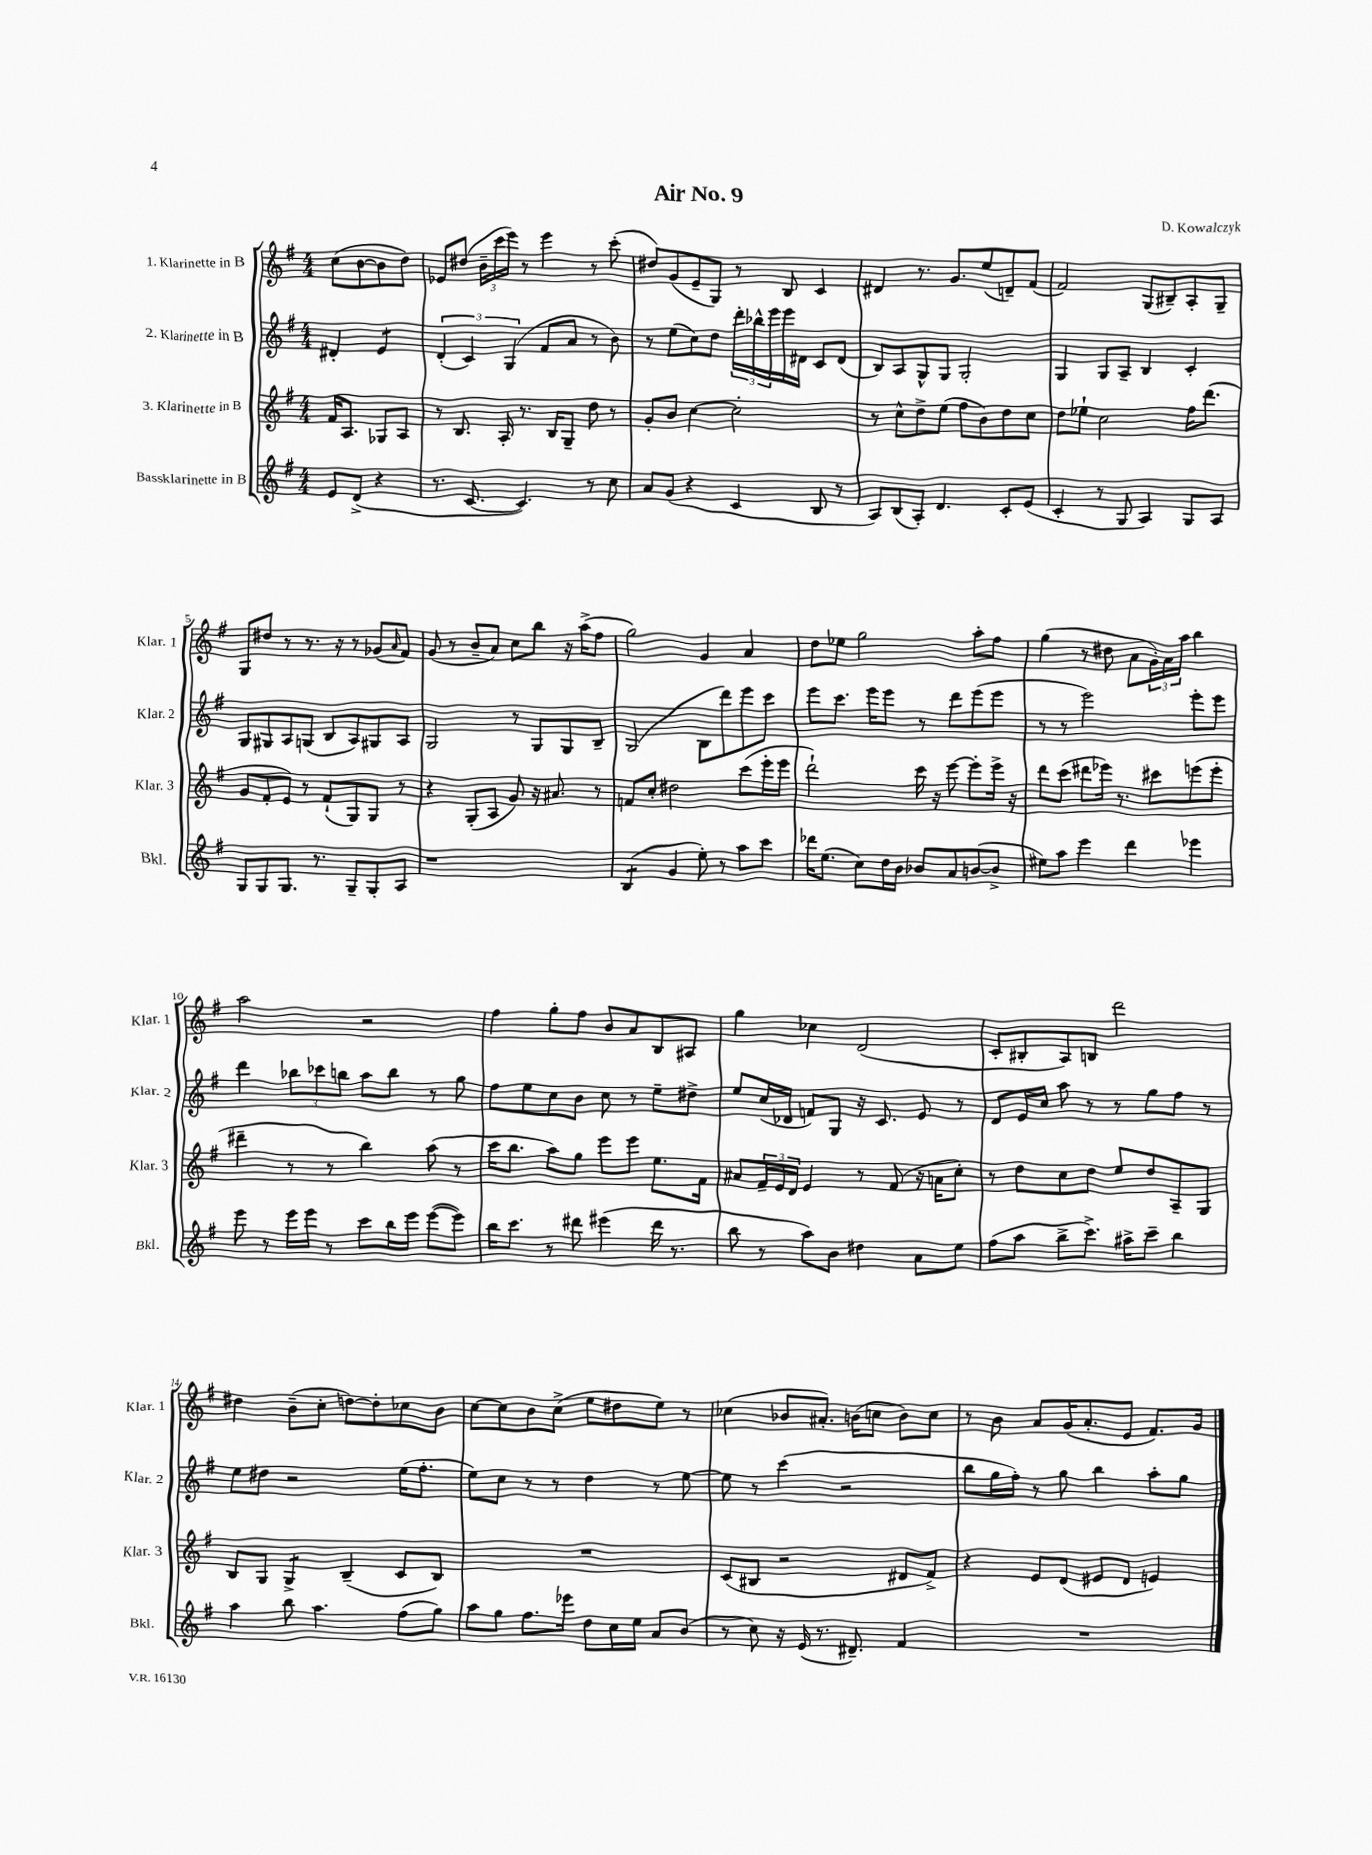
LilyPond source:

\header { title = "Air No. 9" composer = "D. Kowalczyk" }
<<
\new StaffGroup <<
\new Staff = "s0" \with { instrumentName = "1. Klarinette in B" shortInstrumentName = "Klar. 1" } {
    \clef treble \key g \major \numericTimeSignature \time 4/4 \partial 2
    c''8( b'8~ b'8 d''8) |
    ees'8 dis''8( \tuplet 3/2 { b'16-- c'''16 e'''16) } r8 e'''4 r8 c'''8-.( |
    dis''8) g'8( e'8-- g8) r8 b8 c'4 |
    dis'4 r8. g'8. e''8( d'8--) fis'8( |
    fis'2) g8( bis8--) a8-. g8-- |
    g8 dis''8 r8 r8. r16 r8 ges'8( \grace { a'16 } fis'8) |
    g'8( r8 b'8-- a'8) c''8 b''8 r16 a''16->( fis''8 |
    g''2) g'4 a'4 |
    d''8 ees''8 g''2 a''8-. fis''8 |
    g''4( r8 dis''8 a'8 \tuplet 3/2 { g'16-.) a'16 a''16 } b''4 |
    a''2 r2 |
    fis''4 g''8-. fis''8 b'8 a'8 b8 ais8 |
    g''4 ces''4 d'2( |
    c'8-. bis8-. a8) b8 d'''2 |
    dis''4 b'8--( c''8-. d''8~) d''8-. ces''8 b'8 |
    c''8~ c''8 b'8 c''8->( e''8 dis''8 e''8) r8 |
    ces''4( bes'8 ais'8.-.) b'16( c''8 b'8) c''8 |
    r8 b'8 a'8 g'16( a'8.-. e'8 fis'8.) g'16 \bar "|." |
}
\new Staff = "s1" \with { instrumentName = "2. Klarinette in B" shortInstrumentName = "Klar. 2" } {
    \clef treble \key g \major \numericTimeSignature \time 4/4 \partial 2
    dis'4-. e'4:8 |
    \tuplet 3/2 { d'4-.( c'4) g4( } fis'8 a'8 r8 b'8) |
    r8 e''8( c''8) d''8 \tuplet 3/2 { d'''16-. bes''16-^ e'''16 } e'''16 dis'16 c'8 dis'8( |
    b8) a8 g8-^ g8 g2-. |
    g4 g8 a8-- b4 c'4-. |
    g8 gis8 a8 g8( b8 a8) gis8 a8 |
    g2 r8 g8 g8 b8-- |
    g2( b8 d'''8) e'''8 c'''8 |
    e'''8 c'''8. e'''16 e'''8 r8 d'''8 e'''8( e'''8 |
    r8 r8 e'''2) e'''8-. e'''8 |
    d'''4 \tuplet 3/2 { bes''8 ces'''8 b''8 } a''8 b''8 r8 g''8 |
    fis''8 e''8 c''8 b'8 c''8 r8 e''8-- dis''8-> |
    e''8 c''16( des'16 f'8) g8 r16 c'8. e'8 r8 |
    d'8 e'16 c''16 a''8 r8 r8 g''8 fis''8 r8 |
    e''8 dis''8 r2 e''16( fis''8.-. |
    e''8) c''8 r8 r8 d''4 r8 e''8~ |
    e''8 r8 c'''4( r2 |
    b''8 g''16 fis''16-.) r8 g''8 b''4 a''8-. g''8 \bar "|." |
}
\new Staff = "s2" \with { instrumentName = "3. Klarinette in B" shortInstrumentName = "Klar. 3" } {
    \clef treble \key g \major \numericTimeSignature \time 4/4 \partial 2
    fis'16 a8. ges8 a8 |
    r8 b8. a16-. r8. b16 g8-- d''8 r8 |
    g'8-. b'8 c''4~ c''2-. |
    r8 c''8-^ d''8-> e''8( fis''8 b'8) d''8 c''8 |
    d''8 ees''8-! c''2 fis''16 d'''8.( |
    g'8 fis'8-. e'8) r8 fis'8-!( g8) g8 r8 |
    r4 g8-.( a8 g'8) r16 ais'8. r8 |
    f'8 c''8-. dis''2 c'''8( e'''16-. e'''16 |
    d'''2-!) c'''16 r16 e'''8~ e'''8-. e'''16-> r16 |
    d'''8 c'''8( dis'''8 ees'''16) r8. cis'''8 e'''8( e'''8-. |
    dis'''4-- r8 r8 b''4) a''8( r8 |
    c'''16 b''8. a''8) g''8 e'''8 e'''8 e''8. fis'16 |
    ais'8 \tuplet 3/2 { fis'16-- e'16 d'16 } e'4 r8 fis'8( r16 a'16 c''8-.) |
    r8 d''8 c''8 d''8 e''8 d''8 a8-- g8 |
    b8 g8 g4:8-> b4--( c'8 b8) |
    R1 |
    c'8( bis8 r2 dis'8 fis'8->) |
    r4 e'8 d'8( eis'8 d'8 e'4) \bar "|." |
}
\new Staff = "s3" \with { instrumentName = "Bassklarinette in B" shortInstrumentName = "Bkl." } {
    \clef treble \key g \major \numericTimeSignature \time 4/4 \partial 2
    e'8 d'8->( r4 |
    r8. c'8.~ c'4.) r8 c''8 |
    a'8 g'8( r4 c'4 b8 r8 |
    a8) b8( a8-.) d'4. c'8-. e'8( |
    c'4-. r8 g8 a4) g8 a8 |
    g8 g8 g8. r8. g8-- g8-. a8 |
    r1 |
    b4:8( g'4 e''8-.) r8 a''8 c'''8 |
    des'''16 e''8.( c''8) d''16 b'16 bes'8 a'8 b'8~( b'8-> |
    eis''8) a''8 e'''4 d'''4 ees'''4 |
    e'''8 r8 e'''16 e'''16 r8 c'''8 b''16 e'''16 e'''8~( e'''8) |
    b''16 c'''8. r8 dis'''8 eis'''4( dis'''16 r8. |
    b''8 r8 a''8) b'8 dis''4 a'8 e''8 |
    fis''8( a''8 b''8-> c'''8.->) ais''16-> c'''8-- b''4 |
    a''4 b''8 a''4. fis''8( g''8) |
    a''8 g''8 fis''8. ees'''16 d''8 c''16 e''16 a'8 b'8( |
    r8 c''8) r16 e'16( r8. dis'8.--) fis'4 |
    R1 \bar "|." |
}
>>
>>
